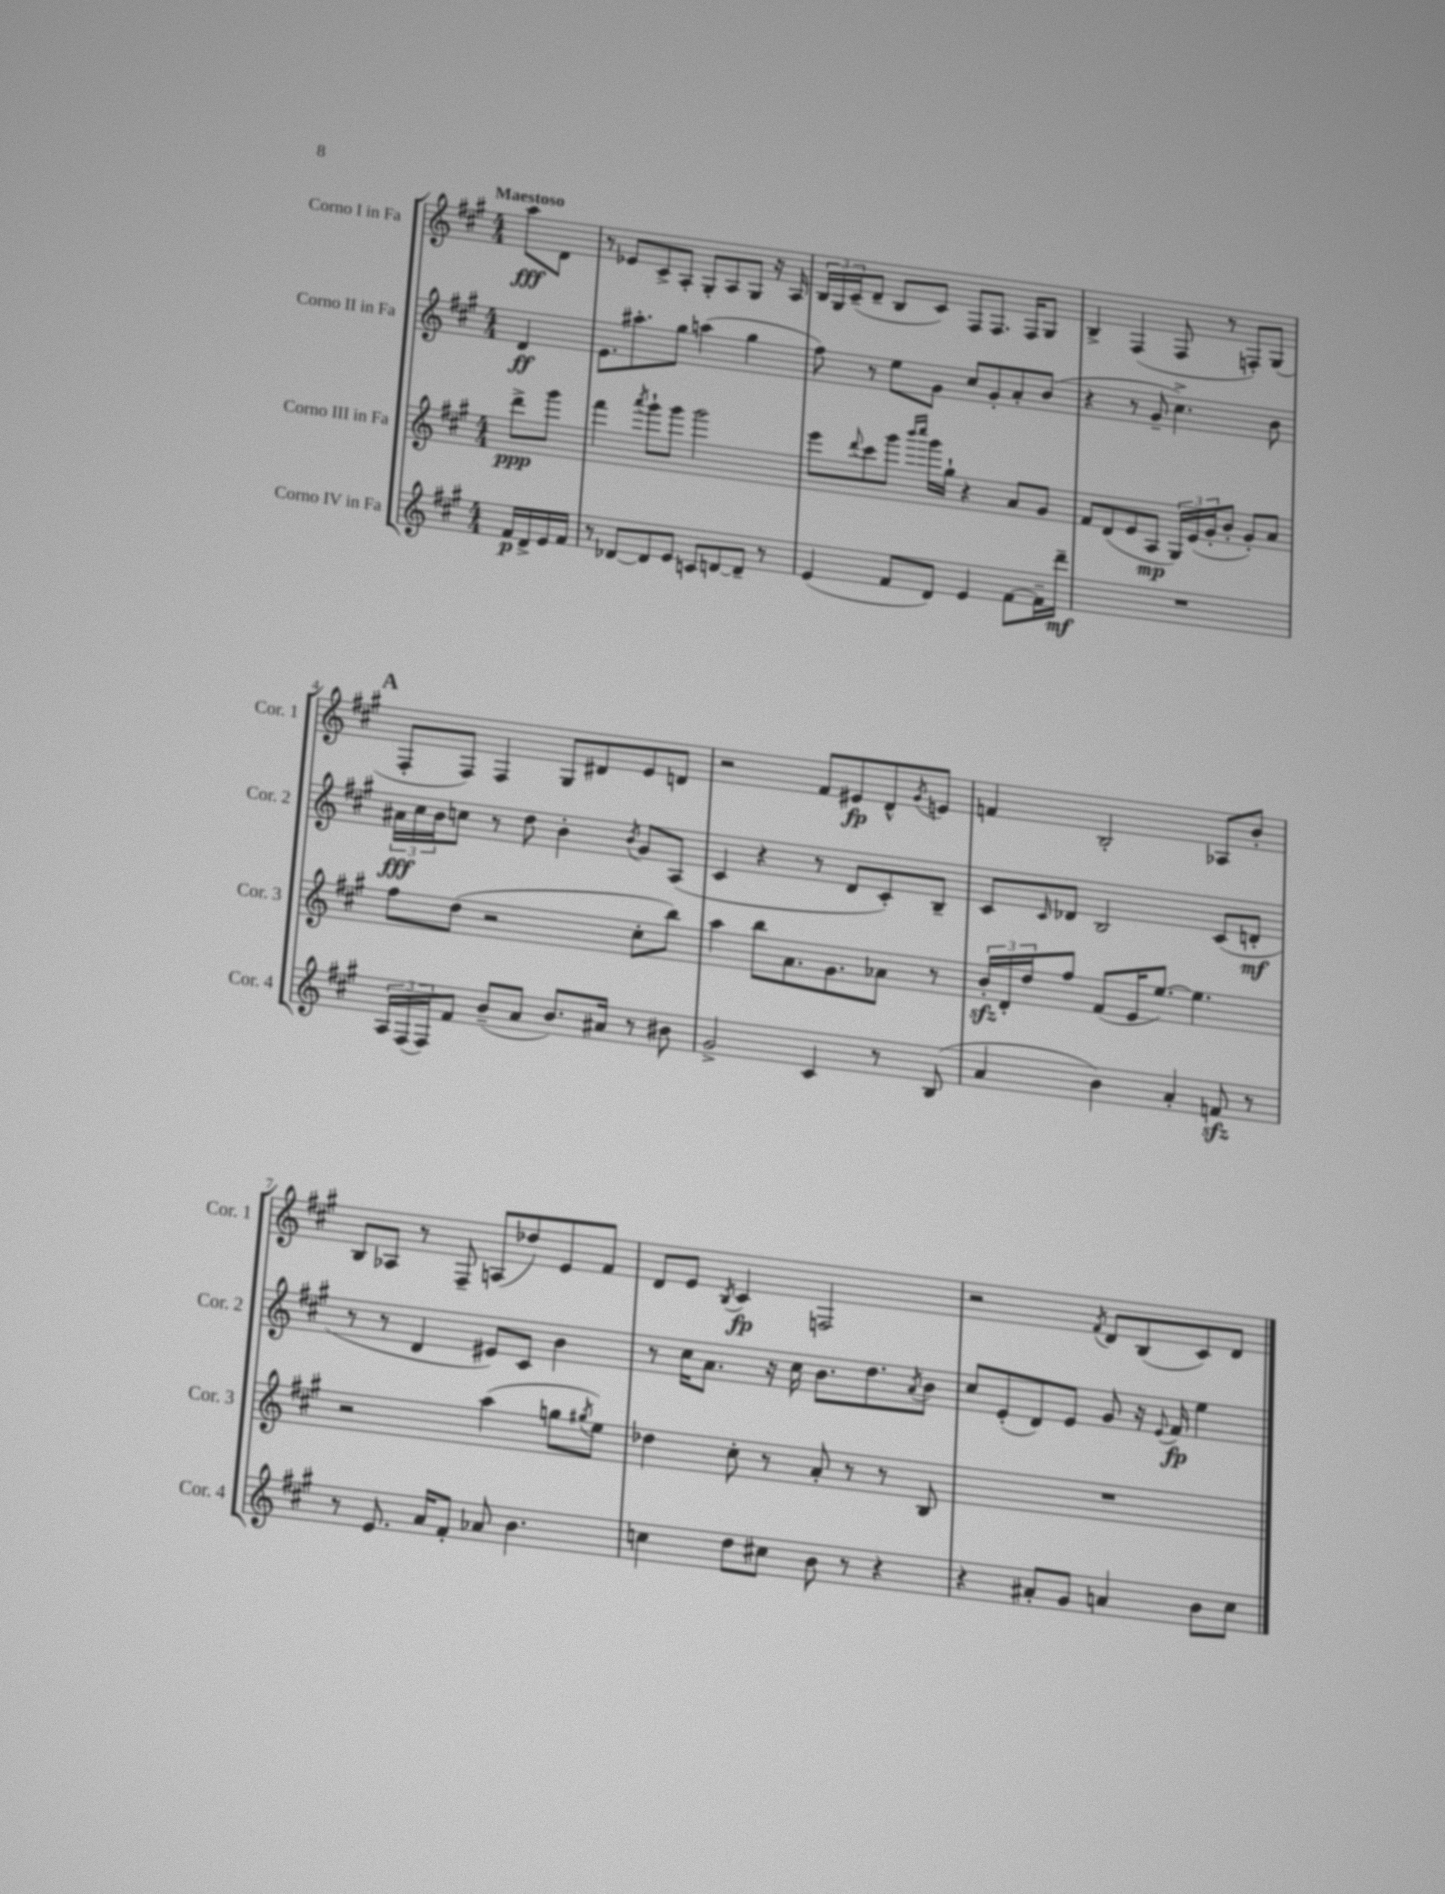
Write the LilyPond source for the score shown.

<<
\new StaffGroup <<
\new Staff = "s0" \with { instrumentName = "Corno I in Fa" shortInstrumentName = "Cor. 1" } {
    \clef treble \key a \major \numericTimeSignature \time 4/4 \partial 4 \tempo "Maestoso"
    a''8\fff d'8 |
    r8 ees'8 cis'8-> a8-. gis8-. a8 gis8 r16 a16 |
    \tuplet 3/2 { b16 gis16 cis'16--( } d'8-- b8 cis'8) fis8 fis8. fis16 gis8 |
    b4-> fis4( fis8 r8 f8-.) gis8( |
    \mark \markup { \bold "A" } fis8-. fis8) fis4 gis8 dis'8 e'8 d'8 |
    r2 fis'8 eis'8\fp d'8-^ \acciaccatura { gis'8 } e'8 |
    f'4 b2-. aes8 b'8-. |
    b8 aes8 r8 fis8-- a8( des''8) e'8 fis'8 |
    d'8 e'8 \acciaccatura { b8 } cis'4\fp f2 |
    r2 \acciaccatura { fis'8 } d'8 b8( cis'8) d'8 \bar "|." |
}
\new Staff = "s1" \with { instrumentName = "Corno II in Fa" shortInstrumentName = "Cor. 2" } {
    \clef treble \key a \major \numericTimeSignature \time 4/4 \partial 4
    d'4\ff |
    e'8. ais''8.-. gis''8 a''4( gis''4 |
    fis''8) r8 e''8 gis'8 cis''8 gis'8-. a'8-. b'8( |
    r4 r8 gis'8-- cis''4.->) b'8 |
    \mark \markup { \bold "A" } \tuplet 3/2 { ais'16\fff cis''16 b'16 } c''8 r8 d''8 b'4-. \acciaccatura { b'8 } gis'8 a8( |
    cis'4 r4 r8 d'8 cis'8-.) b8-- |
    cis'8 \grace { cis'16 } des'8 b2 cis'8( d'8-.\mf |
    r8 r8 d'4 eis'8) cis'8 b'4 |
    r8 cis''16 a'8. r16 cis''16 b'8. d''8. \acciaccatura { a'8 } b'8 |
    cis''8 e'8-.( d'8) e'8 gis'8 r16 \appoggiatura { e'8 } fis'16\fp e''4 \bar "|." |
}
\new Staff = "s2" \with { instrumentName = "Corno III in Fa" shortInstrumentName = "Cor. 3" } {
    \clef treble \key a \major \numericTimeSignature \time 4/4 \partial 4
    d'''8->\ppp gis'''8 |
    fis'''4 \acciaccatura { a'''8 } gis'''8-! gis'''8 gis'''2 |
    e'''8 \appoggiatura { d'''8 } cis'''8 gis'''8 \grace { b'''16 cis''''16 } gis'''16 gis''16-! r4 a'8 gis'8 |
    fis'8 d'8( e'8 a8\mp \tuplet 3/2 { gis16) e'16( gis'16-. } b'8-. gis'8-.) a'8 |
    \mark \markup { \bold "A" } fis''8 d''8( r2 cis''8-. b''8) |
    a''4 b''8 a'8. gis'8. aes'8 r8 |
    \tuplet 3/2 { b'16-.\sfz d'16-. d''16 } fis''8 fis'8( e'16 e''8.~) e''4. |
    r2 a''4( g''8 \acciaccatura { gis''8 } e''8) |
    des''4 cis''8-. r8 a'8-. r8 r8 b8 |
    R1 \bar "|." |
}
\new Staff = "s3" \with { instrumentName = "Corno IV in Fa" shortInstrumentName = "Cor. 4" } {
    \clef treble \key a \major \numericTimeSignature \time 4/4 \partial 4
    fis'16\p d'16-> e'16 fis'16 |
    r8 des'8~ des'8 e'8 c'8 d'8~ d'8-- r8 |
    e'4( fis'8 d'8) e'4 fis'8~ fis'16-- d'''16--\mf |
    R1 |
    \mark \markup { \bold "A" } \tuplet 3/2 { a16 fis16( fis16) } fis'8 b'8--( a'8 b'8.) ais'16 r8 bis'8 |
    gis'2-> cis'4 r8 b8( |
    a'4 b'4) a'4-. f'8\sfz r8 |
    r8 e'8. a'16 fis'8-. aes'8 b'4. |
    c''4 d''8 cis''8 b'8 r8 r4 |
    r4 ais'8-. gis'8 a'4 b'8 cis''8 \bar "|." |
}
>>
>>
